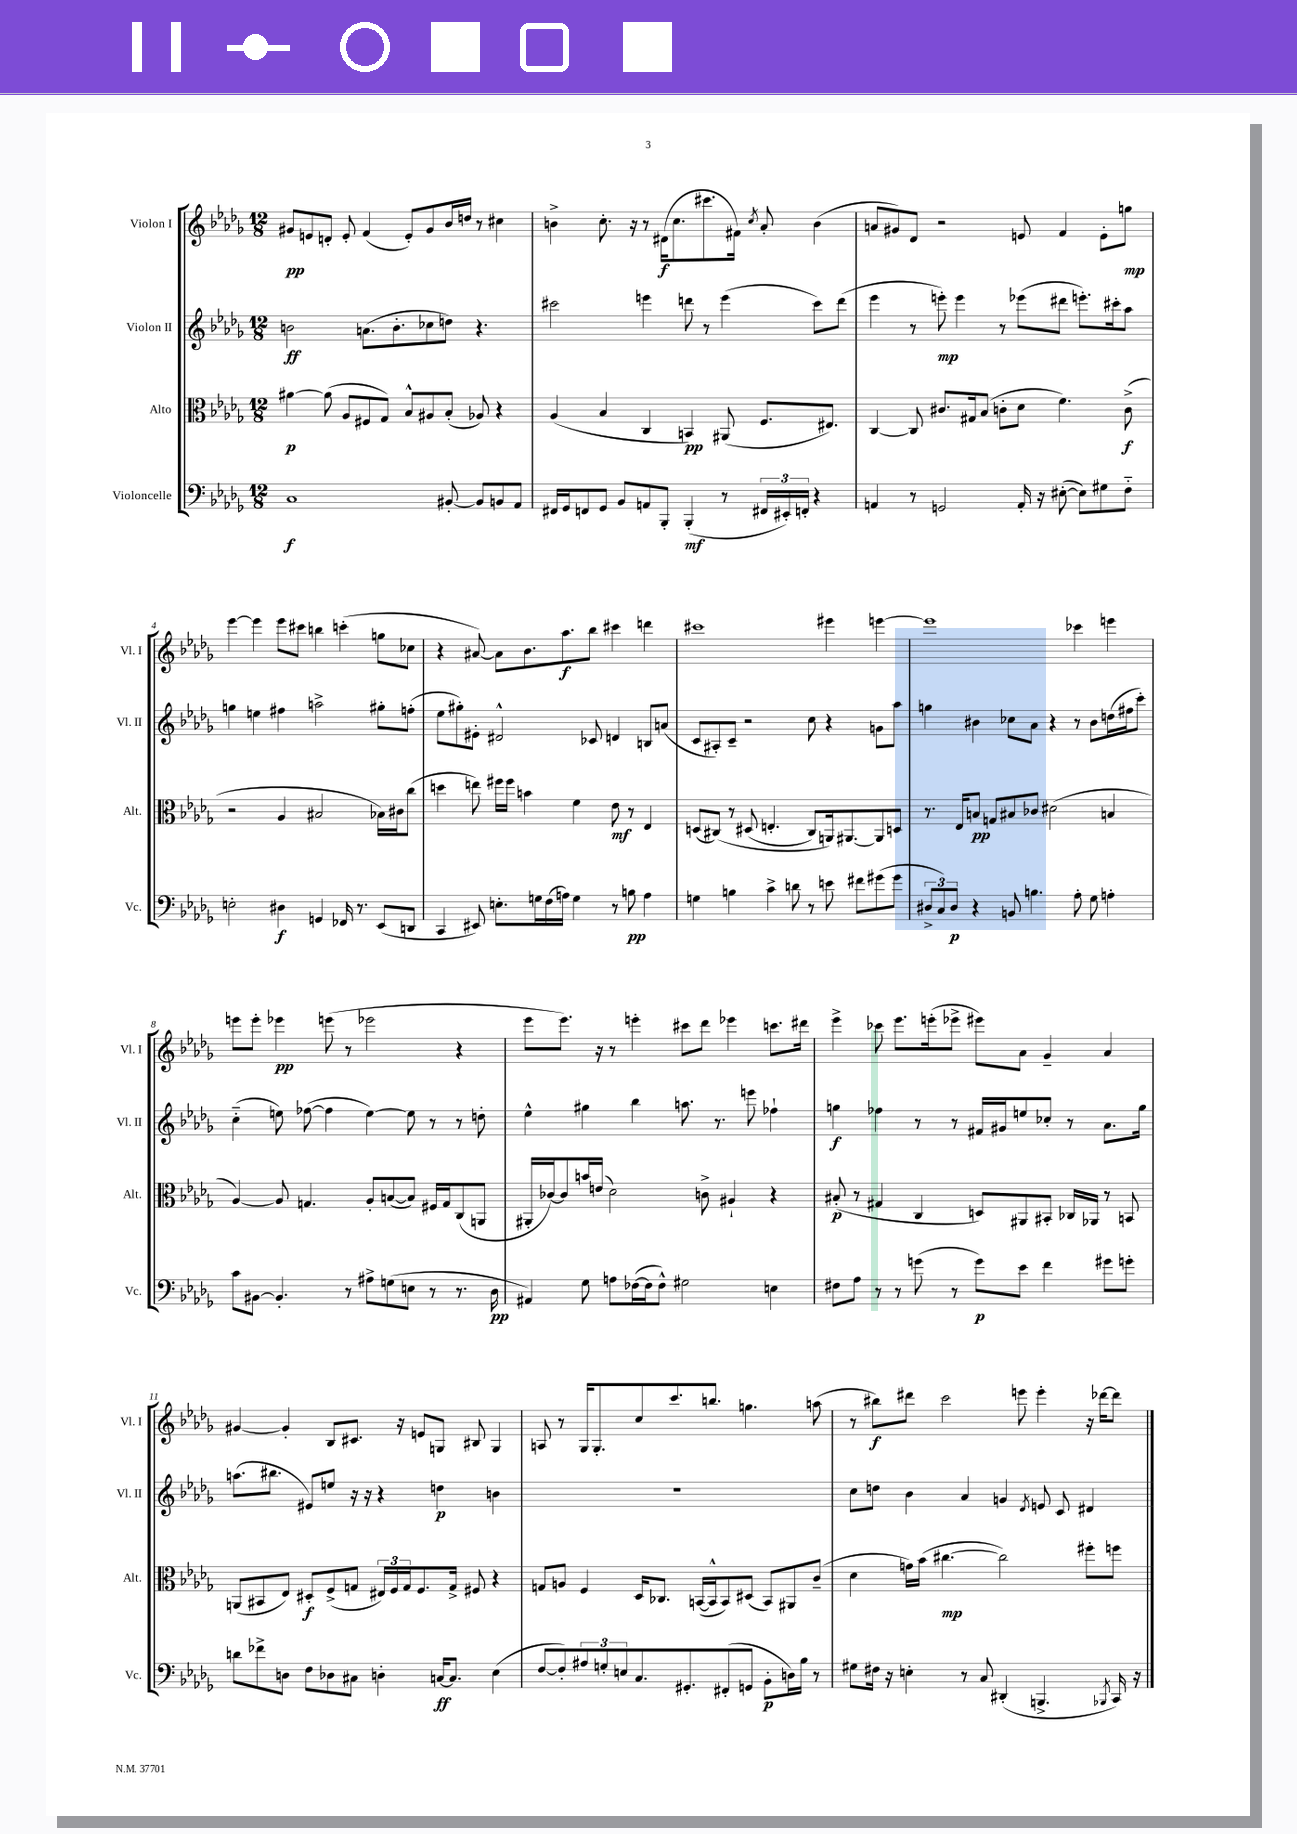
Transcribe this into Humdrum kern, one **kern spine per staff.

**kern	**kern	**kern	**kern
*staff4	*staff3	*staff2	*staff1
*clefF4	*clefC3	*clefG2	*clefG2
*k[b-e-a-d-g-]	*k[b-e-a-d-g-]	*k[b-e-a-d-g-]	*k[b-e-a-d-g-]
*M12/8	*M12/8	*M12/8	*M12/8
1C	[4a#	2b	8g#
.	.	.	8e
.	(8a#]	.	8d'
.	8A-	.	8e'
.	8F#	(8.a	(4f
.	8G-)	.	.
.	.	8.b'	.
.	8B-^^	.	8e')
.	8A#	8cc-	8g#
[8BB#'	(8B-'	8dd)	16b-
.	.	.	16dd
8BB#]	8A-)	4.r	8r
8BB	4r	.	4cc#
8AA-	.	.	.
=	=	=	=
16FF#	(4A-	2ccc#	4b^
16GG-	.	.	.
8FF	.	.	.
8GG-	4B-	.	8.cc'
8BB-	.	.	.
.	.	.	16r
8AA	4C	4eee	8r
8BBB-'	.	.	(16d#
.	.	.	8.cc
(4BBB-'	4BB)	8ddd	.
.	.	8r	8.ccc#
8r	(8AA#	(4eee	.
.	.	.	16f#)
.	.	.	8qcc
24FF#	8.F	.	8a-'
24EE#')	.	.	.
24FF'	.	.	.
4r	.	8ccc#)	(4b
.	8.E#)	.	.
.	.	(8ddd	.
=	=	=	=
4AA	[4C	4eee-	8a
.	.	.	8g#)
8r	8C]	8r	8d-
2GG	8.c#	8eee')	2r
.	.	4eee	.
.	16G#	.	.
.	(8B-	.	.
.	8c'	8r	.
16AA'	8d-	(8eee-	8e
16r	.	.	.
([8E#'	4.f)	8ddd#	4f
8E#])	.	8.eee')	.
8G#	.	.	8e'
.	.	16ccc#'	.
8F'~	(8c^	8aa-	8gg
=	=	=	=
2E'	2r	4gg	[4eee-
.	.	4ee	4eee-]
4D#	4A-	4ff#	8eee-
.	.	.	8ccc#
4GG	2B#	2aa^	4bb
16FF-	.	.	(4ccc'
8.r	.	.	.
(8EE-	16B-)	8gg#'	8gg
.	16c#	.	.
8DD	(8cc	(8ff'	8cc-
=	=	=	=
4CC	4dd	8ee-	4r
.	.	8gg#')	.
8EE#)	8ee)	8e#'	[8a#)
8.E'	16ff#	2d#^^	8a#]
.	16ff#	.	.
.	4b	.	8.b-
16G	.	.	.
(16F	.	.	.
16A)	.	.	8.aa-
4G	4f	.	.
.	.	8c-	8bb-
8r	8e-	4d	4ccc#
8B	8r	.	.
4A	4E-	8B	4ddd
.	.	(8a	.
=	=	=	=
4G	(8D	8c	1ccc#
.	&(8C#)	8A#')	.
4B	8r	8c~	.
.	(8D#	2r	.
4c^	4.E'	.	.
8d	.	.	.
8r	8C#)	8cc	.
8e	16AA&)	4r	4eee#
.	[8.AA#	.	.
8f#	.	.	.
(8g#	8AA#]	8g	[4eee
8g#	8D	8aa-	.
=	=	=	=
12D#^	8.r	4gg	1eee]
12C)	.	.	.
12D#	.	.	.
.	16E-	.	.
4r	8B	4b#	.
.	8G	.	.
8BB	8B#	8cc-	.
4.B	8c-	8a-	.
.	(2d#	4r	.
8A-'	.	8r	4ccc-
8G-	.	8b#	.
4A'	4B	(16dd	4eee
.	.	16ff#	.
.	.	8ccc')	.
=	=	=	=
8c	[4A-)	(4cc'~	8eee
[8BB#	.	.	8eee'
4.BB#']	8A-]	8ee)	4eee-
.	4.G	([8ff-	.
.	.	4ff-]	(8eee
8r	.	.	8r
8A#^	8A-'	[4ee)	2eee-
(8G	([8B	.	.
8E	8B])	8ee]	.
8r	16F#	8r	.
.	16G	.	.
8.r	(8C	8r	4r
.	8AA	8dd'	.
16D-	.	.	.
=	=	=	=
4AA#)	16AA#'	4ee-^^	8eee-
.	[16c-)	.	.
.	8c-]	.	8.eee-)
8G-	16b	4gg#	.
.	(16e	.	16r
8A	2d-)	.	8r
([16F-	.	4bb-	4eee'
16F-]	.	.	.
8F-^^)	.	.	.
2G#	.	8.aa	8ccc#
.	8c^	.	8ddd-
.	.	8.r	.
.	4A#`	.	4eee-
.	.	8eee	.
4E	4r	4ff-`	8.ccc
.	.	.	16ddd#
=	=	=	=
8F#	(8B#'	4gg	4eee-^
8A-	8r	.	.
8r	4G#	4ff-	8ccc-
8r	.	.	8.eee-
(8g	4C	8r	.
.	.	.	(16eee'
8r	.	8r	8eee-^
8g)	8D)	16f#	8eee#)
.	.	16g#	.
8e-	8AA#	8ee	8a-
4f	8BB#'	8cc-'	4g-~
.	16C-	8r	.
.	16AA-	.	.
8g#	8r	8.a-	4a-
8g'	8BB	.	.
.	.	16gg	.
=	=	=	=
8d	(8AA	(8.aa	[4g#
8f-^	8BB#	.	.
.	.	8.bb#	.
8D	8E-)	.	4g#']
8F	8D#'	8e#)	.
8D-	(8F^	8ee	8B-
8C#	8G	16r	8.c#
.	.	16r	.
4D'	24E#)	4r	.
.	24F	.	.
.	.	.	16r
.	24G	.	.
.	8.F	.	8e
[16C	.	4dd	8G
8.C]	16G^	.	.
.	8F#	.	8B#
(4E-	4r	4b	4G
=	=	=	=
[8F	8G	1.r	8A
8F'])	8A	.	8r
12A#	4F	.	16G-
.	.	.	8.G-'
12G'	.	.	.
12E	.	.	.
8.C	16D-	.	8cc
.	8.C-	.	.
.	.	.	8.ccc
8.GG#'	.	.	.
.	([16BB	.	.
.	16BB^^]	.	8.bb
(8FF#'	8BB)	.	.
8GG	(8D#	.	4.gg
8BB-'	8BB)	.	.
16D)	8AA#	.	.
16B-	.	.	.
8r	(8c~	.	(8aa
=	=	=	=
8G#	4d-	8cc	8r
16F#	.	8dd	8bb#)
16r	.	.	.
4E'	16g)	4b-	8ddd#
.	(16b-	.	.
.	[4.cc#	.	2ccc
8r	.	4a-	.
8C	.	.	.
(4DD#'	2cc#])	4g	.
.	.	.	8eee
.	.	8qd-	.
4.BBB^	.	8e	4eee'
.	.	8c	.
.	8ff#'	4d#	16r
.	.	.	[16ddd-
8qBBB-	.	.	.
16CC)	8ff	.	8ddd-]
16r	.	.	.
==	==	==	==
*-	*-	*-	*-
